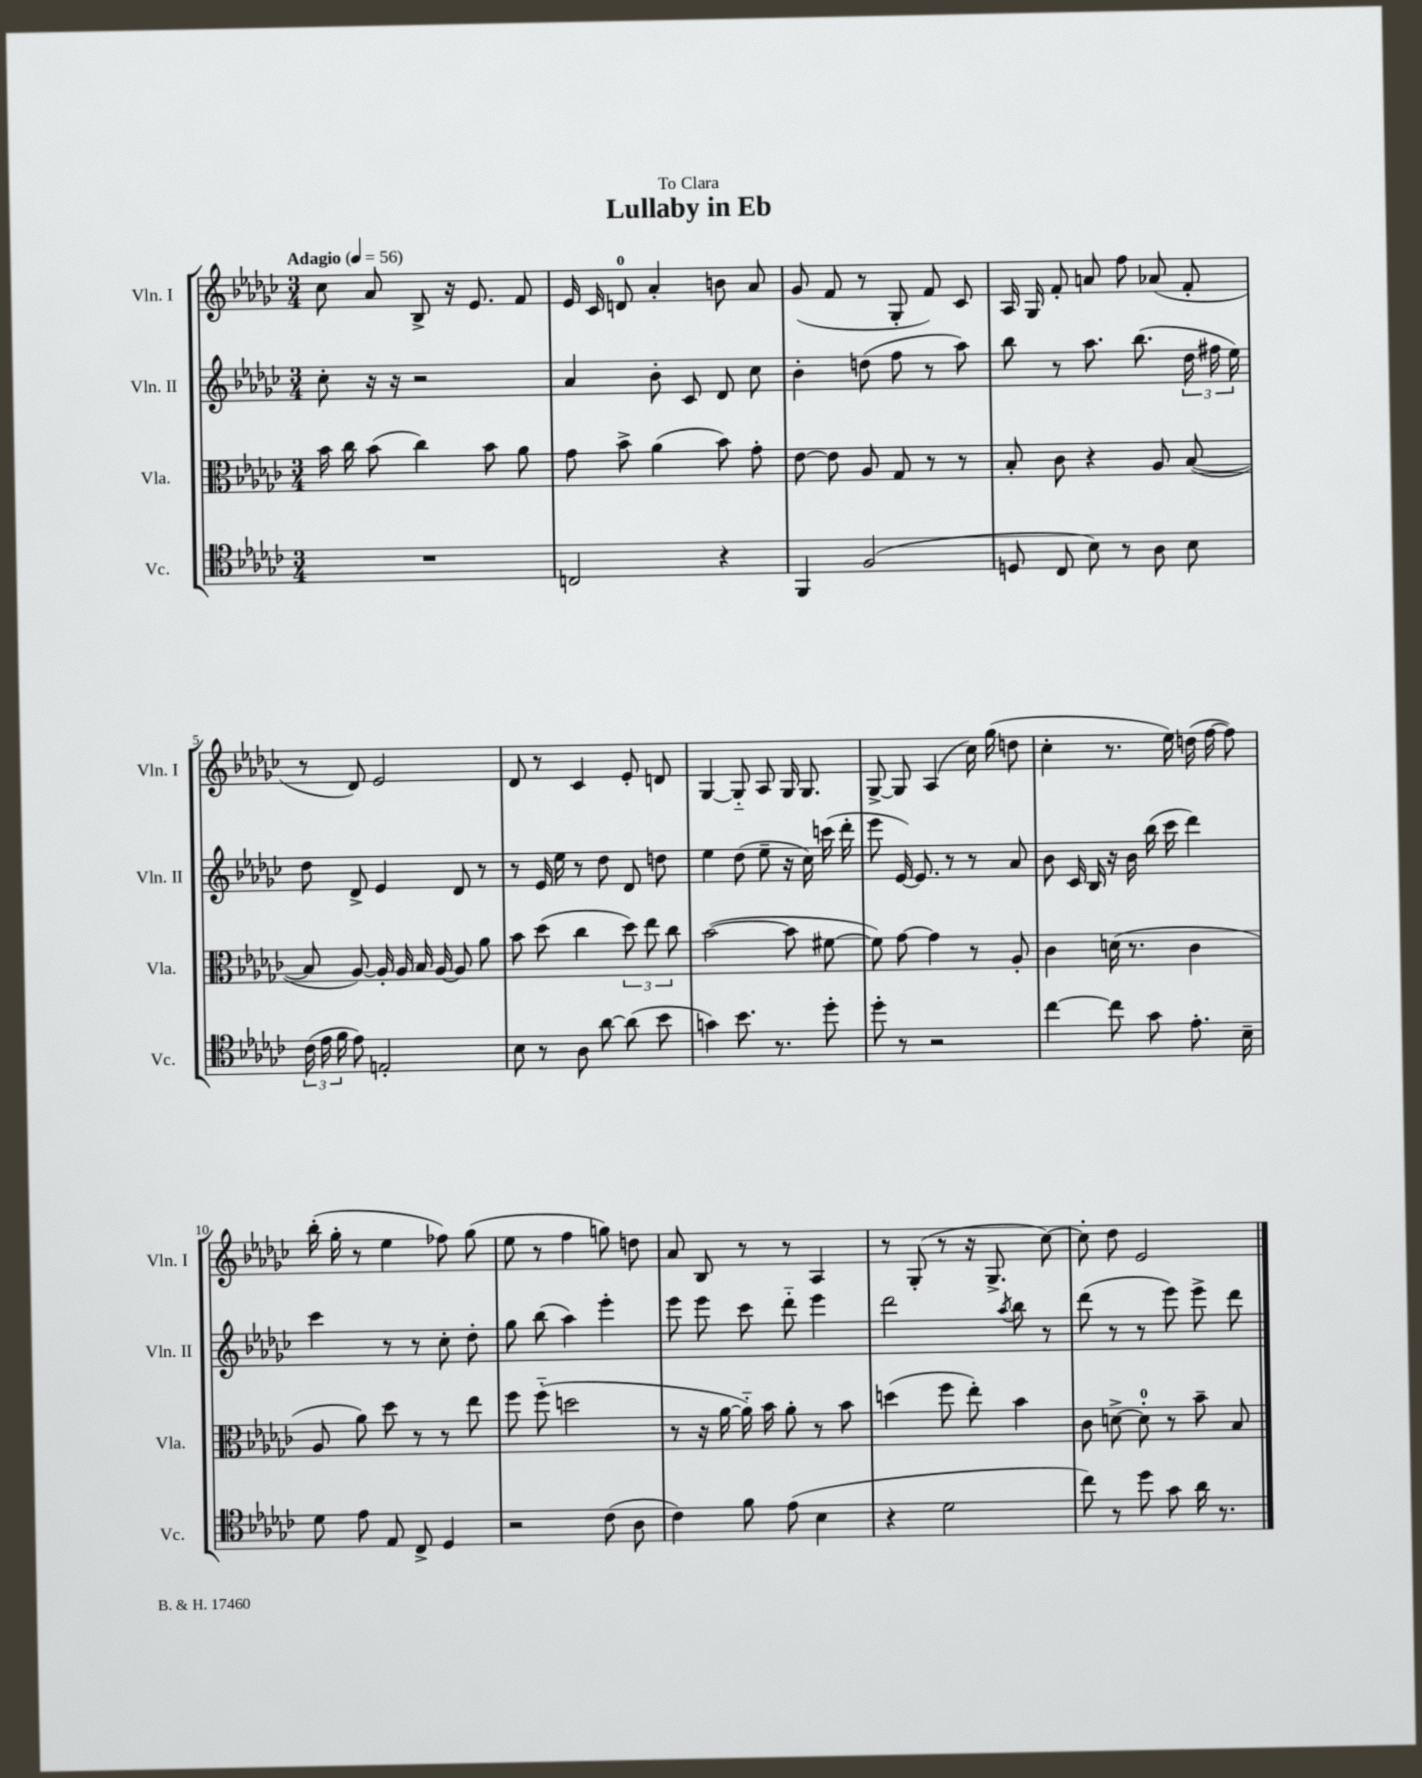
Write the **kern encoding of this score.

**kern	**kern	**kern	**kern
*part4	*part3	*part2	*part1
*staff4	*staff3	*staff2	*staff1
*I"Vc.	*I"Vla.	*I"Vln. II	*I"Vln. I
*I'Vc.	*I'Vla.	*I'Vln. II	*I'Vln. I
*clefC4	*clefC3	*clefG2	*clefG2
*k[b-e-a-d-g-c-]	*k[b-e-a-d-g-c-]	*k[b-e-a-d-g-c-]	*k[b-e-a-d-g-c-]
*M3/4	*M3/4	*M3/4	*M3/4
*MM56	*MM56	*MM56	*MM56
=1	=1	=1	=1
!	!	!	!LO:TX:a:B:t=Adagio
2.r	16b-\	8cc-'\	8cc-\
.	16cc-\	.	.
.	(8b-\	16r	8a-/
.	.	16r	.
.	4cc-\)	2r	8B-^/
.	.	.	16r
.	.	.	8.e-/
.	8b-\	.	.
.	8a-\	.	8f/
=2	=2	=2	=2
2Cn/	8g-\	4a-/	16e-/
.	.	.	16c-/
.	8b-^\	.	8dn/
.	(4a-\	8b-'\	4a-'/
.	.	8c-/	.
4r	8b-\)	8d-/	8bn\
.	8g-'\	8cc-\	8a-/
=3	=3	=3	=3
4FF/	[8e-\	4b-'\	(8g-/
.	8e-\]	.	8f/
(2F/	8A-/	(8ddn\	8r
.	8G-/	8ff\	8G-'/
.	8r	8r	8f/)
.	8r	8aa-\)	8c-/
=4	=4	=4	=4
8Dn/	8B-'/	8bb-\	16A-/
.	.	.	16G-/
8C-/	8c-\	8r	8f'/
8B-\)	4r	8.aa-\	8an/
8r	.	.	8ff\
.	.	(8.bb-\	.
8A-\	8A-/	.	(8a-X/
8B-\	([8B-/	24dd-\	8f'/
.	.	24ff#X\	.
.	.	24ee-\)	.
!!LO:LB:g=z
=5	=5	=5	=5
(24c-\	8B-/]	8dd-\	8r
24e-\	.	.	.
24f\	.	.	.
8e-\)	[8A-/)	8d-^/	8d-/)
2En'/	16A-'/]	4e-/	2e-/
.	16A-/	.	.
.	16B-/	.	.
.	[16A-/	.	.
.	8A-/]	8d-/	.
.	8a-\	8r	.
=6	=6	=6	=6
8B-\	8b-\	8r	8d-/
8r	(8dd-\	16e-/	8r
.	.	16ee-\	.
8A-\	4cc-\	8r	4c-/
[8a-\	.	8dd-\	.
(8a-\]	12dd-\)	8d-/	8e-'/
.	12ee-\	.	.
8b-\	.	8ddn\	8dn/
.	12cc-\	.	.
=7	=7	=7	=7
4gn\)	([2b-\	4ee-\	[4G-/
8.b-\	.	(8dd-\	8G-/]
.	.	8ee-~\	8A-/
8.r	.	.	.
.	8b-\]	16r	16G-/
.	.	16cc-\)	8.G-/
8dd-'\	[8f#X\	(16cccn\	.
.	.	16ddd-'\	.
=8	=8	=8	=8
8dd-'\	8f#\])	8eee-\	[8G-^/
8r	[8g-\	[16e-/)	8G-/]
.	.	8.e-/]	.
2r	4g-\]	.	(4A-/
.	.	8r	.
.	8r	8r	16cc-\)
.	.	.	(16gg-\
.	8A-'/	8a-/	8ddn\
=9	=9	=9	=9
[4cc-\	4c-\	8b-\	4cc-'\
.	.	16c-/	.
.	.	16B-/	.
8cc-\]	(16dn\	16r	8.r
.	8.r	16b-\	.
8g-\	.	(16bb-\	.
.	.	16ccc-\	16ee-\)
8.e-'\	4c-\	4ddd-\)	(16ddn\
.	.	.	[16ff\
.	.	.	8ff\])
16B-~\	.	.	.
!!LO:LB:g=z
=10	=10	=10	=10
8d-\	8A-/	4ccc-\	(16bb-'\
.	.	.	16gg-'\
8e-\	8a-\)	.	8r
8E-/	8dd-\	8r	4ee-\
8C-^/	8r	8r	.
4D-/	8r	8cc-'\	8ff-X\)
.	8ee-\	8dd-'\	(8gg-\
=11	=11	=11	=11
2r	8ff\	8gg-\	8ee-\
.	(8ff\	(8bb-\	8r
.	2ddn\	4aa-\)	4ff\
(8c-\	.	4eee-'\	8ggn\)
8A-\	.	.	8ddn\
=12	=12	=12	=12
4c-\)	8r	8eee-\	8a-/
.	16r	8eee-\	8B-/
.	[16a-\	.	.
8f\	16a-\])	8ccc-\	8r
.	16b-\	.	.
(8e-\	8a-'\	8ddd-\	8r
4B-\	8r	4eee-\	4A-/
.	8b-\	.	.
=13	=13	=13	=13
4r	(4ddn\	2ddd-\	8r
.	.	.	(8G-'/
2d-\	8ff\	.	8r
.	8ee-'\)	.	16r
.	.	.	8.G-^/
.	.	8qaa-/	.
.	4b-\	8bb-\	.
.	.	8r	[8cc-\)
=14	=14	=14	=14
8cc-\)	8c-\	(8ddd-\	8cc-'\]
8r	[8dn^\	8r	8dd-\
8dd-\	8d'\]	8r	2e-/
8g-\	8r	8eee-\)	.
16a-\	8b-~\	8eee-^\	.
8.r	.	.	.
.	8B-/	8ddd-\	.
==	==	==	==
*-	*-	*-	*-
